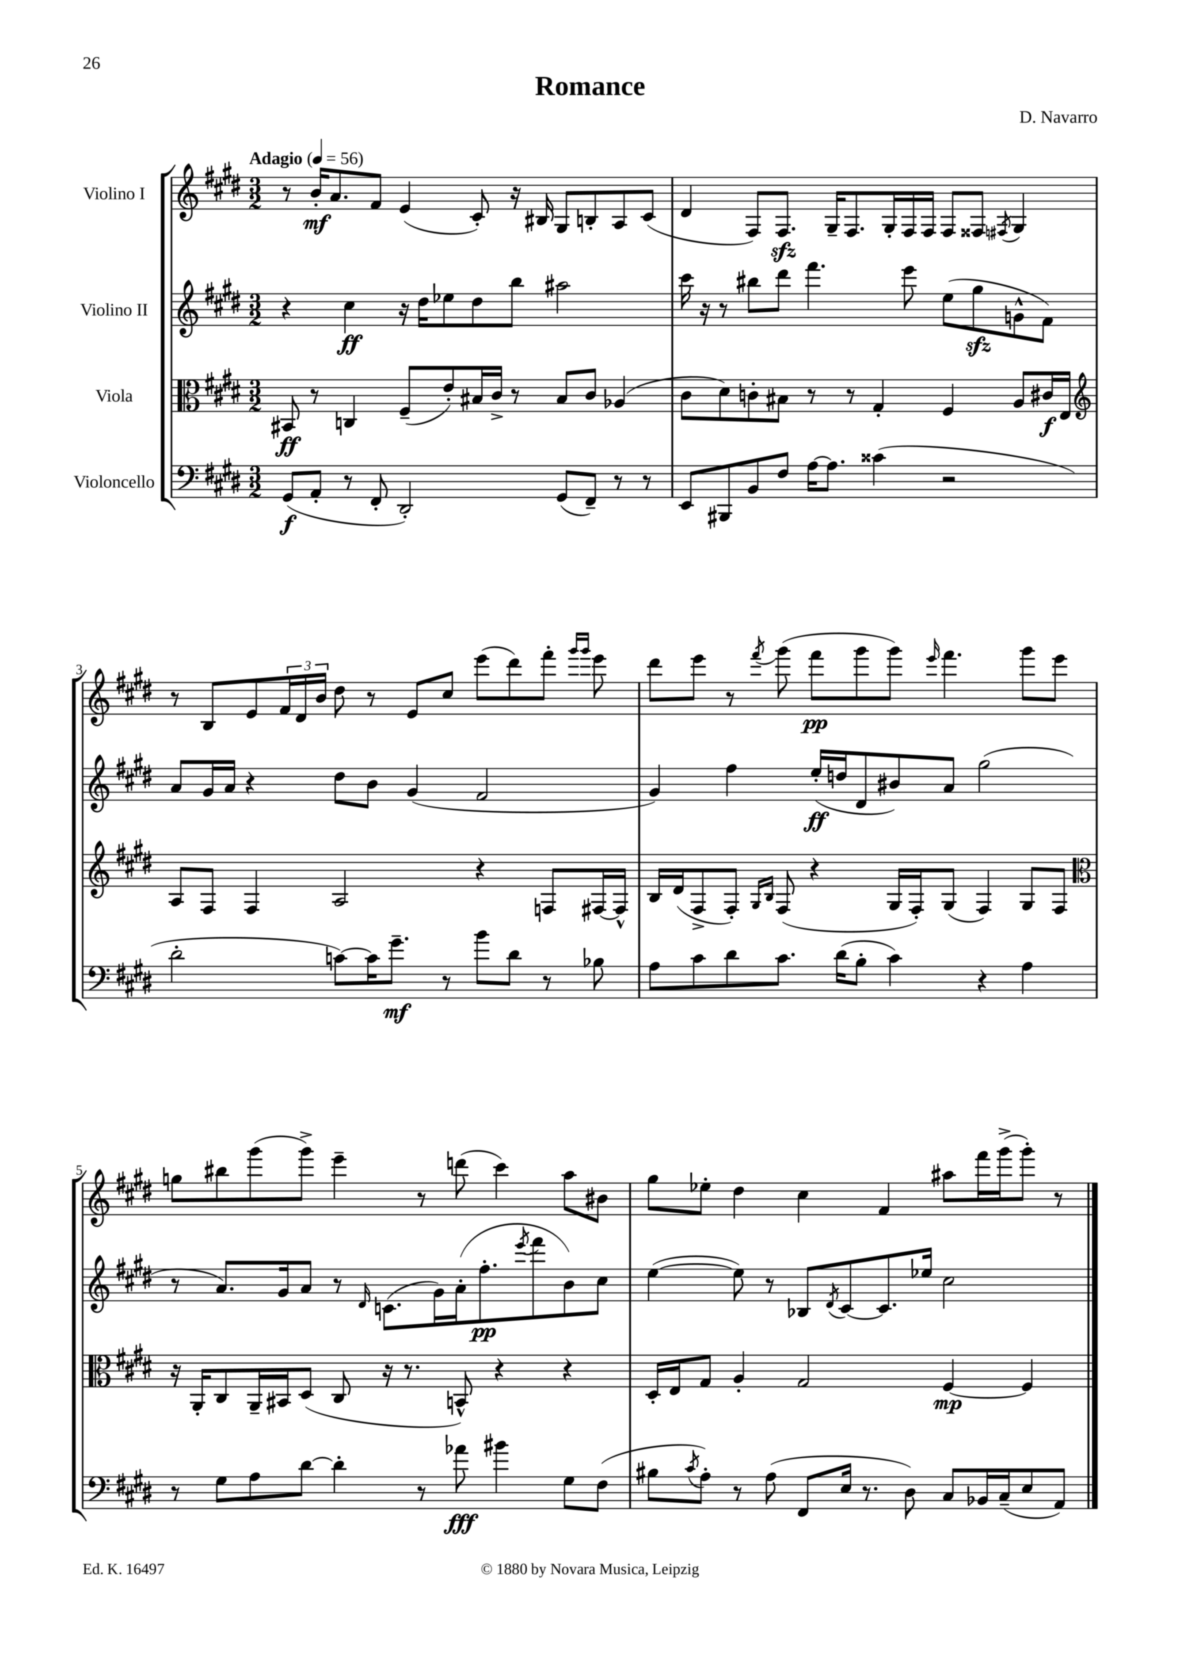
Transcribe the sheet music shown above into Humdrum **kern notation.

**kern	**dynam	**kern	**dynam	**kern	**dynam	**kern	**dynam
*part4	*part4	*part3	*part3	*part2	*part2	*part1	*part1
*staff4	*staff4	*staff3	*staff3	*staff2	*staff2	*staff1	*staff1
*I"Violoncello	*	*I"Viola	*	*I"Violino II	*	*I"Violino I	*
*clefF4	*	*clefC3	*	*clefG2	*	*clefG2	*
*k[f#c#g#d#]	*	*k[f#c#g#d#]	*	*k[f#c#g#d#]	*	*k[f#c#g#d#]	*
*M3/2	*	*M3/2	*	*M3/2	*	*M3/2	*
*MM56	*	*MM56	*	*MM56	*	*MM56	*
=1	=1	=1	=1	=1	=1	=1	=1
!	!	!	!	!	!	!LO:TX:a:B:t=Adagio	!
(8GG#/L	f	8BB#X/	ff	4r	.	8r	.
8AA'/J	.	8r	.	.	.	16b'/KL	mf
.	.	.	.	.	.	8.a/	.
8r	.	4Cn/	.	4cc#\	ff	.	.
8FF#'/	.	.	.	.	.	8f#/J	.
2DD#'/)	.	(8F#~/L	.	16r	.	(4e/	.
.	.	.	.	16dd#\KL	.	.	.
.	.	8e'/)	.	8ee-X\	.	.	.
.	.	16B#X/L	.	8dd#\	.	8c#'/)	.
.	.	16c#^/JJ	.	.	.	.	.
.	.	8r	.	8bb\J	.	16r	.
.	.	.	.	.	.	16B#X/	.
(8GG#/L	.	8B#/L	.	2aa#X\	.	8G#/L	.
8FF#~/J)	.	8c#/J	.	.	.	8Bn'/	.
8r	.	(4A-X/	.	.	.	8A/	.
8r	.	.	.	.	.	(8c#/J	.
=2	=2	=2	=2	=2	=2	=2	=2
8EE/L	.	8c#\L	.	16ccc#\	.	4d#/	.
.	.	.	.	16r	.	.	.
8BBB#X/	.	8d#\)	.	8r	.	.	.
8BB/	.	8cn'\	.	8bb#X\L	.	8F#/L)	.
8F#/J	.	8B#X\J	.	8ddd#\J	.	8.F#zz/J	.
[16A\KL	.	8r	.	4.fff#\	.	.	.
8.A\J]	.	.	.	.	.	16G#~/KL	.
.	.	8r	.	.	.	8.F#/	.
(4c##X\	.	4G#'/	.	.	.	.	.
.	.	.	.	.	.	16G#'/L	.
.	.	.	.	8eee\	.	16F#/	.
.	.	.	.	.	.	16F#/JJ	.
2r	.	4F#/	.	(8ee\L	.	8F#/L	.
.	.	.	.	8gg#zz\	.	8F##X/J	.
.	.	.	.	.	.	8qF#X/	.
.	.	8A/L	.	8gn^^\	.	4G#/	.
.	.	16c#X/L	f	8f#\J)	.	.	.
.	.	16E/JJ	.	.	.	.	.
!!LO:LB:g=z
=3	=3	=3	=3	=3	=3	=3	=3
*	*	*clefG2	*	*	*	*	*
2d#'\	.	8A/L	.	8a/L	.	8r	.
.	.	8F#/J	.	16g#/L	.	8B/L	.
.	.	.	.	16a/JJ	.	.	.
.	.	4F#/	.	4r	.	8e/	.
.	.	.	.	.	.	24f#/L	.
.	.	.	.	.	.	24d#/	.
.	.	.	.	.	.	24b/JJ	.
[8cn\L)	.	2A/	.	8dd#\L	.	8dd#\	.
16c\K]	.	.	.	8b\J	.	8r	.
8.g#~\J	mf	.	.	.	.	.	.
.	.	.	.	(4g#/	.	8e/L	.
8r	.	.	.	.	.	8cc#/J	.
8b\L	.	4r	.	2f#/	.	(8eee\L	.
8d#\J	.	.	.	.	.	8ddd#\)	.
8r	.	8Fn/L	.	.	.	8fff#'\J	.
.	.	.	.	.	.	16qqggg#/LL	.
.	.	.	.	.	.	16qqggg#/JJ	.
8B-X\	.	[16F#X/L	.	.	.	8eee\	.
.	.	16F#^^/JJ]	.	.	.	.	.
=4	=4	=4	=4	=4	=4	=4	=4
8A\L	.	16B/LL	.	4g#/)	.	8ddd#\L	.
.	.	(16d#/J	.	.	.	.	.
8c#\	.	8F#^/	.	.	.	8eee\J	.
8d#\	.	8F#'/J)	.	4ff#\	.	8r	.
.	.	16qqG#/LL	.	.	.	.	.
.	.	16qqB/JJ	.	.	.	8qfff#/	.
8.c#\J	.	(8F#/	.	.	.	(8ggg#\	.
.	.	4r	.	(16ee'/LL	ff	8fff#\L	pp
(16d#\KL	.	.	.	16ddn/J	.	.	.
8B'\J	.	.	.	8d#/	.	8ggg#\	.
4c#\)	.	16G#/LL	.	8b#X/)	.	8ggg#\J)	.
.	.	16F#'/J)	.	.	.	.	.
.	.	.	.	.	.	16qqeee/	.
.	.	(8G#/J	.	8a/J	.	4.fff#\	.
4r	.	4F#/)	.	(2gg#\	.	.	.
4A\	.	8G#/L	.	.	.	8ggg#\L	.
.	.	8F#/J	.	.	.	8eee\J	.
!!LO:LB:g=z
=5	=5	=5	=5	=5	=5	=5	=5
*	*	*clefC3	*	*	*	*	*
8r	.	16r	.	8r	.	8ggn\L	.
.	.	16AA'/KL	.	.	.	.	.
8G#\L	.	8C#/	.	8.a/L)	.	8bb#X\	.
8A\	.	16AA~/L	.	.	.	(8ggg#\	.
.	.	16BB#X/J	.	16g#/k	.	.	.
[8d#\J	.	(8D#/J	.	8a/J	.	8ggg#^\J)	.
4d#'\]	.	8C#/	.	8r	.	4eee~\	.
.	.	.	.	16qqd#/	.	.	.
.	.	16r	.	(8.cn\L	.	.	.
.	.	8.r	.	.	.	.	.
8r	.	.	.	.	.	8r	.
.	.	.	.	16g#\L)	.	.	.
8a-X\	fff	8BBn^^/)	.	(16a'\J	.	(8dddn\	.
.	.	.	.	8.ff#'\	pp	.	.
4b#X\	.	4r	.	.	.	4ccc#\)	.
.	.	.	.	8qeee/	.	.	.
.	.	.	.	8fff#\	.	.	.
8G#\L	.	4r	.	8b\)	.	8aa\L	.
(8F#\J	.	.	.	8cc#\J	.	8b#X\J	.
=6	=6	=6	=6	=6	=6	=6	=6
8B#X\L	.	16D#'/LL	.	([4ee\	.	8gg#\L	.
.	.	16E/J	.	.	.	.	.
8qc#/	.	.	.	.	.	.	.
8A'\J)	.	8G#/J	.	.	.	8ee-X'\J	.
8r	.	4A'/	.	8ee\])	.	4dd#\	.
(8A\	.	.	.	8r	.	.	.
8FF#/L	.	2G#/	.	8B-X/L	.	4cc#\	.
.	.	.	.	8qd#/	.	.	.
16E/Jk	.	.	.	[8c#/	.	.	.
8.r	.	.	.	.	.	.	.
.	.	.	.	8.c#/]	.	4f#/	.
8D#\)	.	.	.	.	.	.	.
.	.	.	.	16ee-X/Jk	.	.	.
8C#/L	.	[4F#/	mp	2cc#\	.	8aa#X\L	.
16BB-X/L	.	.	.	.	.	16fff#\L	.
(16C#~/J	.	.	.	.	.	(16ggg#^\J	.
8E/	.	4F#/]	.	.	.	8ggg#'\J)	.
8AA/J)	.	.	.	.	.	8r	.
==	==	==	==	==	==	==	==
*-	*-	*-	*-	*-	*-	*-	*-
